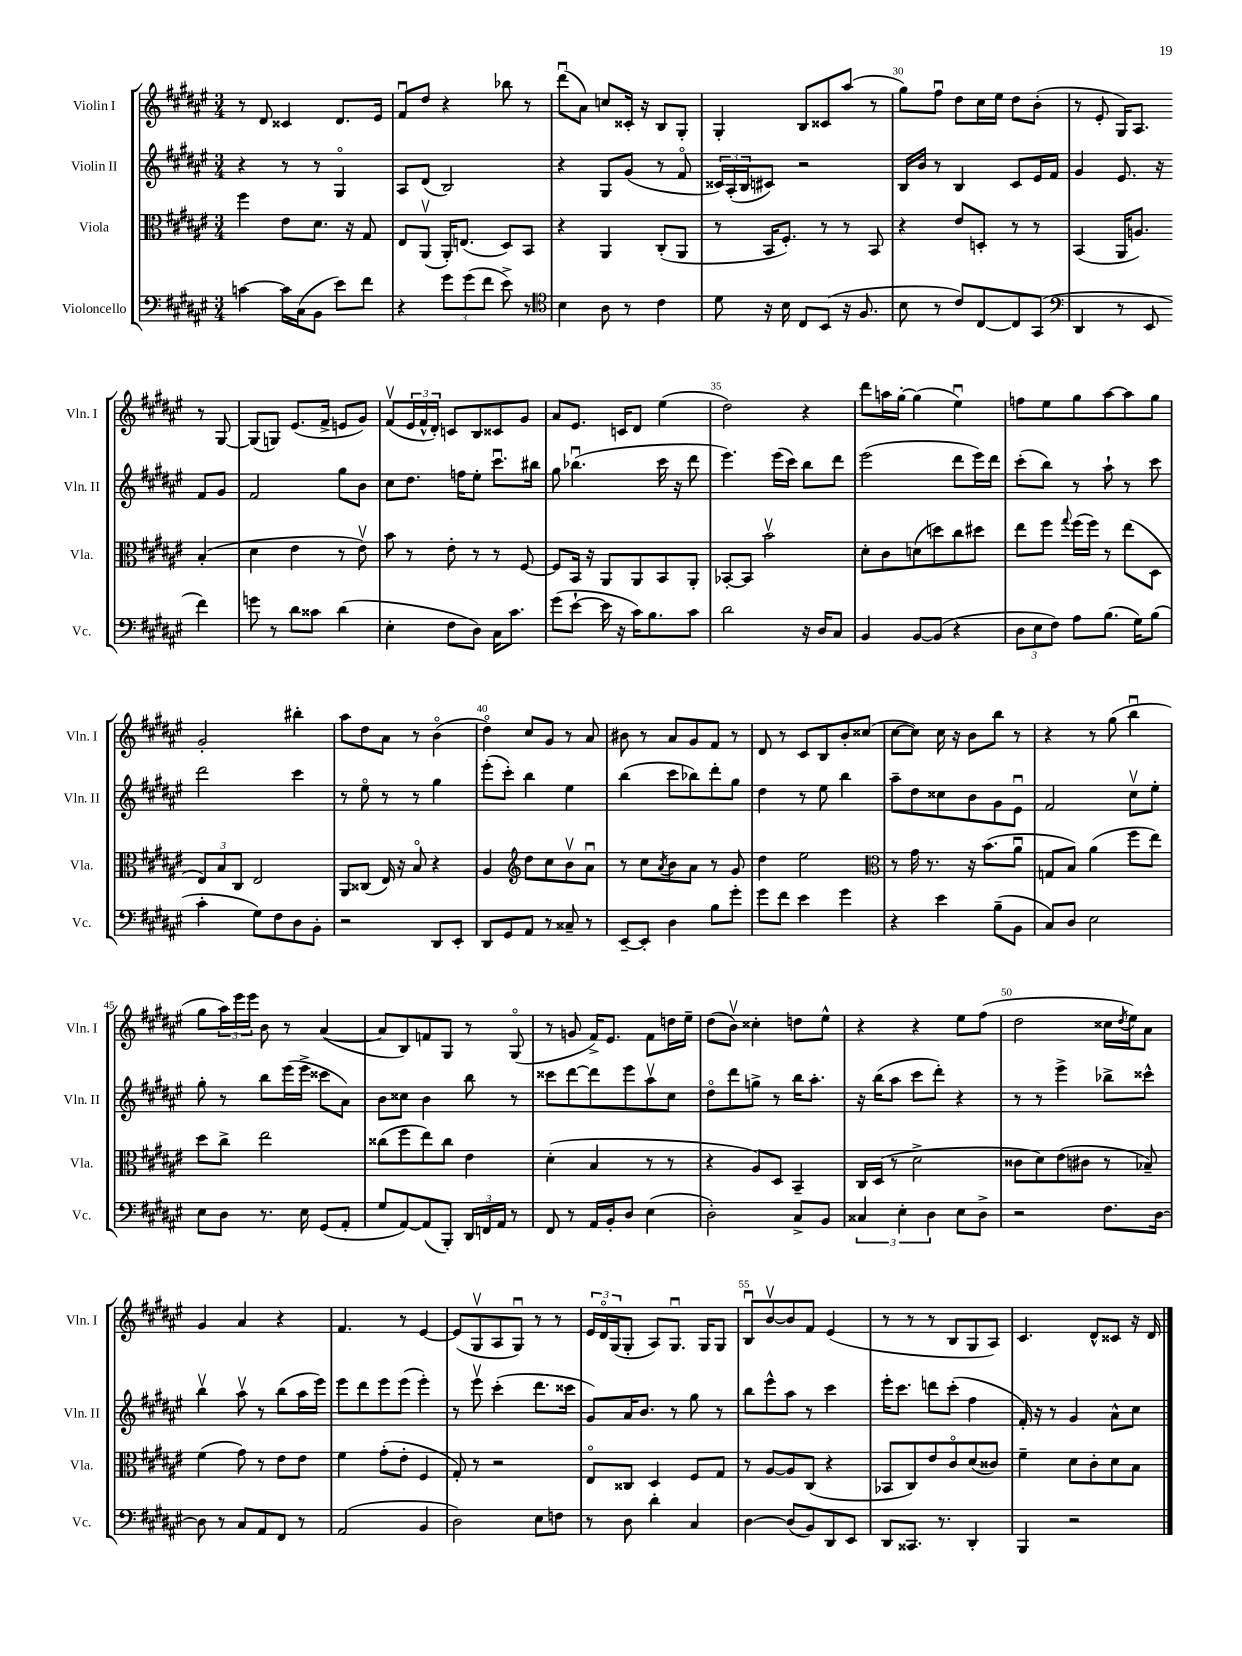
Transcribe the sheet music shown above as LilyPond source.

<<
\new StaffGroup <<
\new Staff = "s0" \with { instrumentName = "Violin I" shortInstrumentName = "Vln. I" } {
    \clef treble \key fis \major \numericTimeSignature \time 3/4
    r8 dis'8 cisis'4 dis'8. eis'16 |
    fis'8\downbow dis''8 r4 bes''8 r8 |
    dis'''8\downbow( ais'8) c''8 cisis'16-. r16 b8 gis8-. |
    gis4-. b8 cisis'8 ais''8( r8 |
    gis''8) fis''8\downbow dis''8 cis''16 eis''16 dis''8 b'8-.( |
    r8 eis'8-. gis16) ais8. r8 gis8~ |
    gis8( g8) eis'8.( fis'16-> e'8 gis'8) |
    fis'8\upbow( \tuplet 3/2 { eis'16 fis'16-^ dis'16-.) } c'8 b8 cisis'8 gis'8 |
    ais'8 eis'8. c'16 dis'8 eis''4( |
    dis''2) r4 |
    dis'''8 a''16 gis''16~-. gis''4( eis''4\downbow) |
    f''8 eis''8 gis''8 ais''8~ ais''8 gis''8 |
    gis'2-. bis''4-. |
    ais''8 dis''8 ais'8 r8 b'4\flageolet( |
    dis''4\flageolet) cis''8 gis'8 r8 ais'8 |
    bis'8 r8 ais'8 gis'8 fis'8 r8 |
    dis'8 r8 cis'8 b8 b'8-. cisis''8( |
    cis''8~ cis''8) cis''16 r16 b'8 b''8 r8 |
    r4 r8 gis''8( b''4\downbow |
    gis''8 \tuplet 3/2 { ais''16) eis'''16 eis'''16 } b'8 r8 ais'4~( |
    ais'8 b8) f'8 gis8 r8 gis8\flageolet( |
    r8 g'8 fis'16->) eis'8. fis'8 d''16 eis''16-- |
    dis''8( b'8\upbow) cisis''4-. d''8 eis''8-^ |
    r4 r4 eis''8 fis''8( |
    dis''2 cisis''16 \acciaccatura { dis''8 } eis''16) ais'8 |
    gis'4 ais'4 r4 |
    fis'4. r8 eis'4~ |
    eis'8( gis8\upbow ais8 gis8\downbow) r8 r8 |
    \tuplet 3/2 { eis'16 dis'16\flageolet gis16( } gis8-. ais8) gis8.\downbow gis16 gis8 |
    b8\downbow b'8~\upbow b'8 fis'8 eis'4( |
    r8 r8 r8 b8 gis8 ais8) |
    cis'4. dis'8-^ cisis'8 r16 dis'16 \bar "|." |
}
\new Staff = "s1" \with { instrumentName = "Violin II" shortInstrumentName = "Vln. II" } {
    \clef treble \key fis \major \numericTimeSignature \time 3/4
    r4 r8 r8 gis4\flageolet |
    ais8 dis'8( b2) |
    r4 gis8 gis'8( r8 fis'8\flageolet |
    \tuplet 3/2 { cisis'16) ais16-.( b16 } cis'8) r2 |
    b16 b'16 r8 b4 cis'8 eis'16 fis'16 |
    gis'4 eis'8. r16 fis'8 gis'8 |
    fis'2 gis''8 b'8 |
    cis''8 dis''8. f''16 eis''8-. cis'''8.\downbow bis''16 |
    gis''8 bes''4.\downbow( cis'''16 r16 dis'''8 |
    eis'''4.) eis'''16( cis'''16) b''8 dis'''8 |
    eis'''2( dis'''8 eis'''16) dis'''16 |
    cis'''8-.( b''8) r8 ais''8-! r8 cis'''8 |
    dis'''2 cis'''4 |
    r8 eis''8\flageolet r8 r8 gis''4 |
    eis'''8-.( cis'''8-.) b''4 eis''4 |
    b''4( cis'''8 bes''8) dis'''8-. gis''8 |
    dis''4 r8 eis''8 b''4 |
    ais''8-- dis''8 cisis''8 b'8 gis'8 eis'8\downbow |
    fis'2 cis''8\upbow eis''8-. |
    gis''8-. r8 b''8 eis'''16( eis'''16-> cisis'''8 ais'8) |
    b'8 cisis''8 b'4 b''8 r8 |
    cisis'''8 dis'''8~ dis'''8 eis'''8 ais''8\upbow cis''8 |
    dis''8\flageolet dis'''8 g''8-> r8 b''16 ais''8.-. |
    r16 b''16( ais''8 cis'''8 dis'''8-.) r4 |
    r8 r8 eis'''4-> bes''8-> cisis'''8-^ |
    b''4\upbow ais''8\upbow r8 b''8( ais''16 eis'''16) |
    eis'''8 dis'''8 eis'''8 eis'''8( eis'''4-.) |
    r8 eis'''8\upbow cis'''4-.( dis'''8. cisis'''16 |
    gis'8) ais'16 b'8. r8 gis''8 r8 |
    b''8 eis'''8-^ ais''8 r8 cis'''4 |
    eis'''16-. cis'''8. d'''8 cis'''8-.( fis''4 |
    fis'16-.) r16 r8 gis'4 ais'8-^ cis''8 \bar "|." |
}
\new Staff = "s2" \with { instrumentName = "Viola" shortInstrumentName = "Vla." } {
    \clef alto \key fis \major \numericTimeSignature \time 3/4
    fis''4 eis'8 dis'8. r16 gis8 |
    eis8 ais,8\upbow( ais,16-.) e8.( dis8) b,8 |
    r4 ais,4 cis8-.( ais,8 |
    r8 b,16 fis8.-.) r8 r8 b,8 |
    r4 eis'8 d8-. r8 r8 |
    b,4( ais,16 a8.) b4-.( |
    dis'4 eis'4 r8 eis'8\upbow) |
    b'8 r8 eis'8-. r8 r8 fis8~ |
    fis8 b,16 r16 ais,8 ais,8 b,8 ais,8-. |
    bes,8~-. bes,8 b'2\upbow |
    dis'8-. cis'8 d'8( d''8) cis''8 dis''8 |
    eis''8 fis''8 \appoggiatura { gis''8 } fis''16( fis''16) r8 eis''8( dis8 |
    \tuplet 3/2 { eis8) b8 cis8 } eis2 |
    ais,8 cisis8( eis16) r16 b8\flageolet r4 |
    ais4 \clef treble dis''8 cis''8 b'8\upbow ais'8\downbow |
    r8 cis''8 \acciaccatura { ais'8 } b'8 ais'8 r8 gis'8 |
    dis''4 eis''2 |
    \clef alto r8 gis'16 r8. r16 b'8.( ais'8\downbow |
    g8 b8) ais'4( fis''8 eis''8) |
    dis''8 cis''8-> eis''2 |
    cisis''8( fis''8 eis''8) cisis''8 eis'4 |
    dis'4-.( b4 r8 r8 |
    r4 ais8) dis8 b,4-- |
    cis16 dis16( r8 dis'2-> |
    cisis'8 dis'8) eis'8( cis'8 r8 bes8--) |
    fis'4( gis'8) r8 eis'8 eis'8 |
    fis'4 gis'8-.( eis'8-. fis4 |
    gis8-.) r8 r2 |
    eis8\flageolet cisis8 dis4 fis8 gis8 |
    r8 ais8~ ais8 cis8( r4 |
    bes,8 cis8) eis'8 cis'8\flageolet dis'8( cisis'8) |
    fis'4-- dis'8 cis'8-. dis'8 b8 \bar "|." |
}
\new Staff = "s3" \with { instrumentName = "Violoncello" shortInstrumentName = "Vc." } {
    \clef bass \key fis \major \numericTimeSignature \time 3/4
    c'4~ c'16 cis16( b,8 eis'8) fis'8 |
    r4 \tuplet 3/2 { gis'8 gis'8( fis'8 } eis'8->) r8 |
    \clef tenor b4 ais8 r8 cis'4 |
    dis'8 r16 b16 cis8 b,8( r16 fis8. |
    b8 r8 cis'8) cis8~ cis8 gis,8( |
    \clef bass dis,4 r8 eis,8 fis'4) |
    g'8 r8 dis'8 cisis'8 dis'4( |
    eis4-. fis8 dis8) cis16 cis'8. |
    gis'8( eis'8~-! eis'16 r16 cis'16) b8. cis'8 |
    dis'2 r16 dis16 cis8 |
    b,4 b,8~ b,8( r4 |
    \tuplet 3/2 { dis8 eis8 fis8) } ais8 b8.( gis16) b8( |
    cis'4-. gis8) fis8 dis8 b,8-. |
    r2 dis,8 eis,8-. |
    dis,8 gis,8 ais,8 r8 cisis8-- r8 |
    eis,8~-- eis,8-. dis4 b8 gis'8-. |
    gis'8 fis'8 eis'4 gis'4 |
    r4 eis'4 b8--( b,8 |
    cis8) dis8 eis2 |
    eis8 dis8 r8. eis16 gis,8( ais,8-. |
    gis8 ais,8~) ais,8( b,,8-.) \tuplet 3/2 { dis,16 f,16 ais,16 } r8 |
    fis,8 r8 ais,16 b,16-. dis8 eis4( |
    dis2-.) cis8-> b,8 |
    \tuplet 3/2 { cisis4 eis4-. dis4 } eis8 dis8-> |
    r2 fis8. dis16~ |
    dis8 r8 cis8 ais,8 fis,8 r8 |
    ais,2( b,4 |
    dis2) eis8 f8 |
    r8 dis8 dis'4-. cis4 |
    dis4~ dis8( b,8) dis,8 eis,8 |
    dis,8 cisis,8. r8. dis,4-. |
    b,,4 r2 \bar "|." |
}
>>
>>
\layout { \context { \Score currentBarNumber = #26 \override BarNumber.break-visibility = ##(#f #t #t) barNumberVisibility = #(every-nth-bar-number-visible 5) } }
